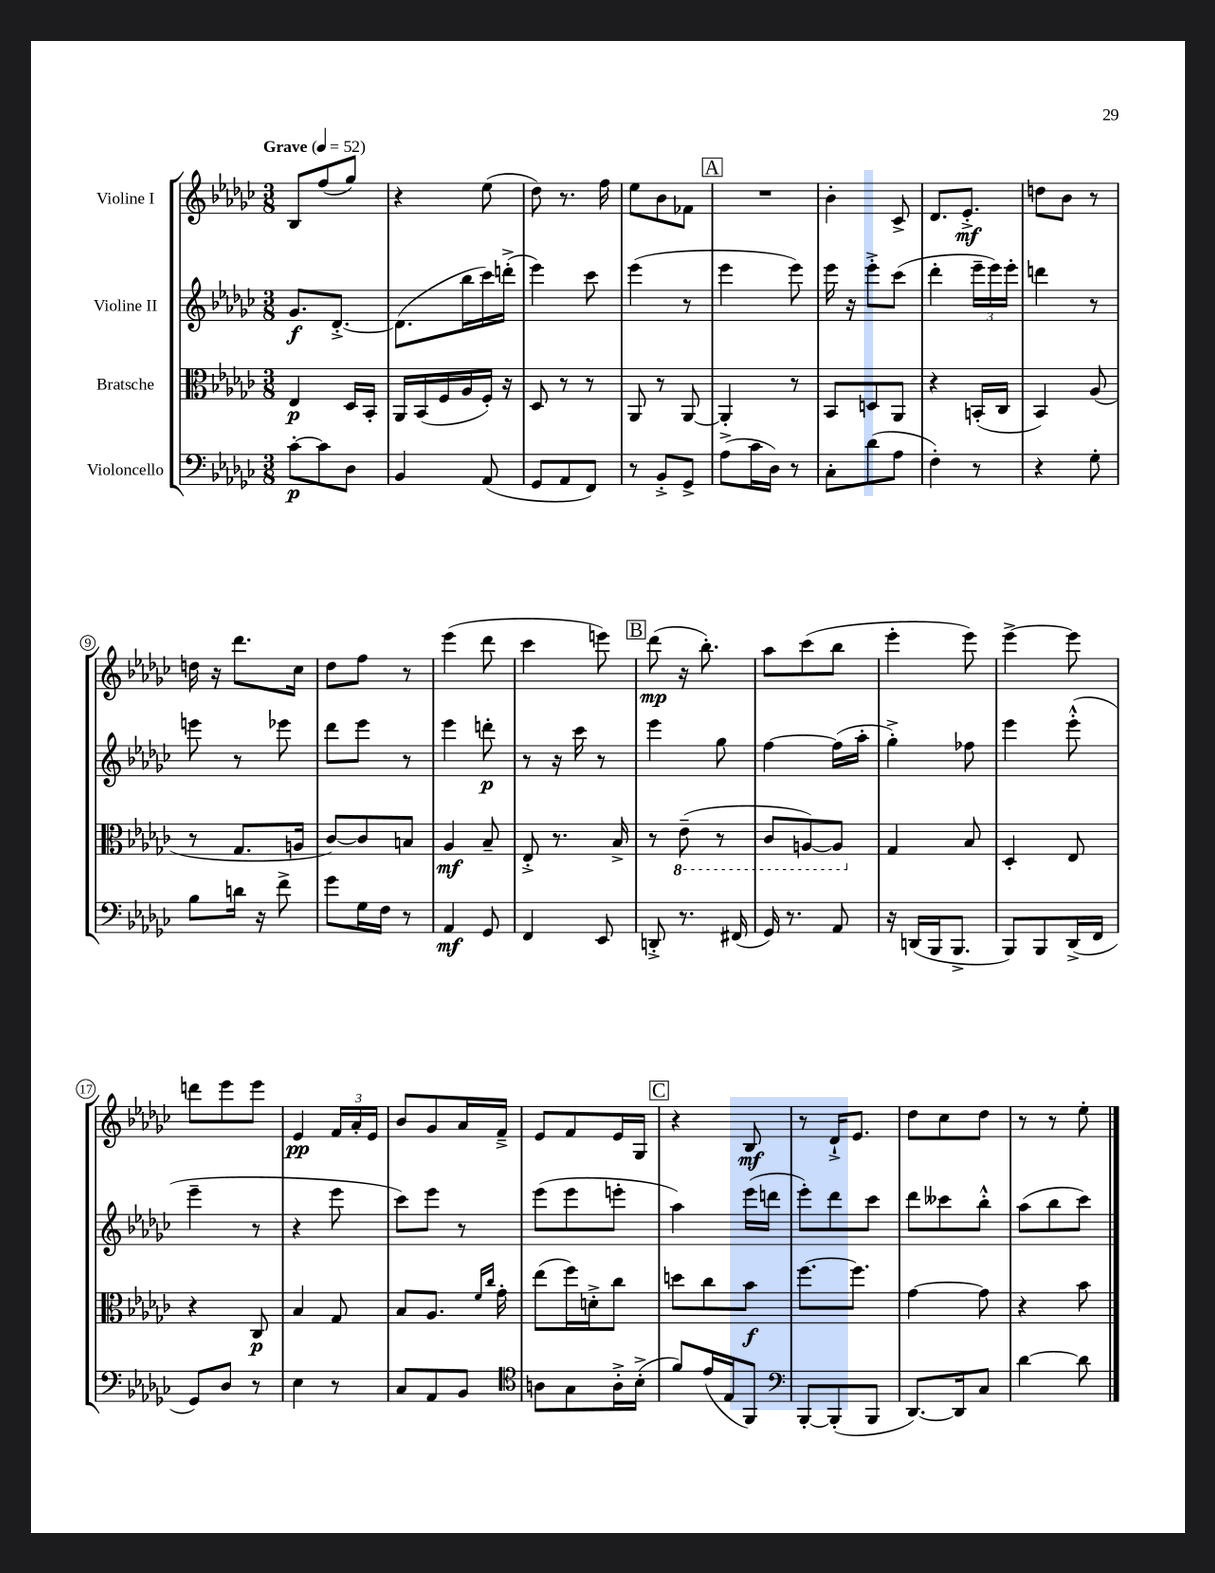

**kern	**dynam	**kern	**dynam	**kern	**dynam	**kern	**dynam
*part4	*part4	*part3	*part3	*part2	*part2	*part1	*part1
*staff4	*staff4	*staff3	*staff3	*staff2	*staff2	*staff1	*staff1
*I"Violoncello	*	*I"Bratsche	*	*I"Violine II	*	*I"Violine I	*
*clefF4	*	*clefC3	*	*clefG2	*	*clefG2	*
*k[b-e-a-d-g-c-]	*	*k[b-e-a-d-g-c-]	*	*k[b-e-a-d-g-c-]	*	*k[b-e-a-d-g-c-]	*
*M3/8	*	*M3/8	*	*M3/8	*	*M3/8	*
*MM52	*	*MM52	*	*MM52	*	*MM52	*
=1	=1	=1	=1	=1	=1	=1	=1
!	!	!	!	!	!	!LO:TX:a:B:t=Grave	!
[8c-'\L	p	4E-/	p	8.g-/L	f	8B-/L	.
8c-\]	.	.	.	.	.	(8ff/	.
.	.	.	.	[8.d-'^/J	.	.	.
8D-\J	.	16D-/LL	.	.	.	8gg-/J)	.
.	.	16BB-'/JJ	.	.	.	.	.
=2	=2	=2	=2	=2	=2	=2	=2
4BB-/	.	16AA-/LL	.	(8.d-\L]	.	4r	.
.	.	(16BB-/	.	.	.	.	.
.	.	16F/	.	.	.	.	.
.	.	16A-/	.	16bb-\L	.	.	.
(8AA-/	.	16F'/JJ)	.	16ccc-\)	.	(8ee-\	.
.	.	16r	.	(16dddn'^\JJ	.	.	.
=3	=3	=3	=3	=3	=3	=3	=3
8GG-/L	.	8D-/	.	4eee-\)	.	8dd-\)	.
8AA-/	.	8r	.	.	.	8.r	.
8FF/J)	.	8r	.	8ccc-\	.	.	.
.	.	.	.	.	.	16ff\	.
=4	=4	=4	=4	=4	=4	=4	=4
8r	.	8AA-/	.	(4eee-\	.	8ee-\L	.
8BB-'^/L	.	8r	.	.	.	8b-\	.
8GG-^/J	.	[8AA-/	.	8r	.	8f-X\J	.
!!LO:REH:place=s1:t=A
=5	=5	=5	=5	=5	=5	=5	=5
(8A-^\L	.	4AA-'/]	.	4eee-\	.	4.r	.
16c-\L	.	.	.	.	.	.	.
16D-\JJ)	.	.	.	.	.	.	.
8r	.	8r	.	8eee-\)	.	.	.
=6	=6	=6	=6	=6	=6	=6	=6
8C-'\L	.	8BB-/L	.	16eee-\	.	4b-'\	.
.	.	.	.	16r	.	.	.
(8d-\	.	8Dn/	.	8eee-'^\L	.	.	.
8A-\J	.	8AA-/J	.	(8ccc-\J	.	8c-^/	.
=7	=7	=7	=7	=7	=7	=7	=7
4F'\)	.	4r	.	4ddd-'\	.	8.d-/L	.
.	.	.	.	.	.	8.e-'^/J	mf
8r	.	(16BBn'/LL	.	24eee-~\LL	.	.	.
.	.	.	.	24eee-\)	.	.	.
.	.	16C-/JJ	.	.	.	.	.
.	.	.	.	24eee-'\JJ	.	.	.
=8	=8	=8	=8	=8	=8	=8	=8
4r	.	4BB-/)	.	4dddn\	.	8ddn\L	.
.	.	.	.	.	.	8b-\J	.
8G-'\	.	(8A-/	.	8r	.	8r	.
!!LO:LB:g=z
=9	=9	=9	=9	=9	=9	=9	=9
8B-\L	.	8r	.	8eeen\	.	16ddn\	.
.	.	.	.	.	.	16r	.
16dn\Jk	.	8.G-/L	.	8r	.	8.ddd-\L	.
16r	.	.	.	.	.	.	.
8f^\	.	.	.	8eee-X\	.	.	.
.	.	16An/Jk	.	.	.	16cc-\Jk	.
=10	=10	=10	=10	=10	=10	=10	=10
8g-\L	.	[8c-/L)	.	8ddd-\L	.	8dd-\L	.
16G-\L	.	8c-/]	.	8eee-\J	.	8ff\J	.
16F\JJ	.	.	.	.	.	.	.
8r	.	8Bn/J	.	8r	.	8r	.
=11	=11	=11	=11	=11	=11	=11	=11
4AA-/	mf	4A-/	mf	4eee-\	.	(4eee-\	.
8GG-/	.	8B-~/	.	8dddn'\	p	8ddd-\	.
=12	=12	=12	=12	=12	=12	=12	=12
4FF/	.	8E-'^/	.	8r	.	4ccc-\	.
.	.	8.r	.	16r	.	.	.
.	.	.	.	16ccc-\	.	.	.
8EE-/	.	.	.	8r	.	8eeen\)	.
.	.	16B-^/	.	.	.	.	.
!!LO:REH:place=s1:t=B
=13	=13	=13	=13	=13	=13	=13	=13
8DDn'^/	.	8r	.	4eee-\	.	(8ddd-\	mp
*	*	*8ba	*	*	*	*	*
8.r	.	(8E-~\	.	.	.	16r	.
.	.	.	.	.	.	8.bb-'\)	.
.	.	8r	.	8gg-\	.	.	.
(16FF#X/	.	.	.	.	.	.	.
=14	=14	=14	=14	=14	=14	=14	=14
16GG-/)	.	8C-/L	.	[4ff\	.	8aa-\L	.
8.r	.	.	.	.	.	.	.
.	.	[8AAn/)	.	.	.	(8ccc-\	.
8AA-/	.	8AA/J]	.	(16ff\LL]	.	8bb-\J	.
.	.	.	.	16aa-'\JJ	.	.	.
=15	=15	=15	=15	=15	=15	=15	=15
*	*	*X8ba	*	*	*	*	*
16r	.	4G-/	.	4gg-'^\)	.	4eee-'\	.
(16DDn/LL	.	.	.	.	.	.	.
16BBB-/J	.	.	.	.	.	.	.
8.BBB-^/J	.	.	.	.	.	.	.
.	.	8B-/	.	8ff-X\	.	8eee-\)	.
=16	=16	=16	=16	=16	=16	=16	=16
8BBB-/L)	.	4D-'/	.	4eee-\	.	[4eee-^\	.
8BBB-/	.	.	.	.	.	.	.
(16DD-^/L	.	8E-/	.	(8eee-'^^\	.	8eee-\]	.
16FF/JJ	.	.	.	.	.	.	.
!!LO:LB:g=z
=17	=17	=17	=17	=17	=17	=17	=17
8GG-/L)	.	4r	.	4eee-~\	.	8dddn\L	.
8D-/J	.	.	.	.	.	8eee-\	.
8r	.	8C-/	p	8r	.	8eee-\J	.
=18	=18	=18	=18	=18	=18	=18	=18
4E-\	.	4B-/	.	4r	.	4e-/	pp
8r	.	8G-/	.	8eee-\	.	24f/LL	.
.	.	.	.	.	.	24a-'/	.
.	.	.	.	.	.	24e-/JJ	.
=19	=19	=19	=19	=19	=19	=19	=19
8C-/L	.	8B-/L	.	8ccc-\L)	.	8b-/L	.
8AA-/	.	8.A-/J	.	8eee-\J	.	8g-/	.
8BB-/J	.	.	.	8r	.	16a-/L	.
.	.	16qqf/LL	.	.	.	.	.
.	.	16qqcc-/JJ	.	.	.	.	.
.	.	16g-'\	.	.	.	16f~^/JJ	.
=20	=20	=20	=20	=20	=20	=20	=20
*clefC4	*	*	*	*	*	*	*
8An\L	.	(8ee-\L	.	(8eee-\L	.	8e-/L	.
8G-\	.	16ff\L)	.	8eee-\	.	8f/	.
.	.	16dn'^\J	.	.	.	.	.
16A'^\L	.	8cc-\J	.	8eeen'\J	.	16e-/L	.
(16B-'^\JJ	.	.	.	.	.	16G-/JJ	.
!!LO:REH:place=s1:t=C
=21	=21	=21	=21	=21	=21	=21	=21
8f/L)	.	8ddn\L	.	4aa-\)	.	4r	.
(16e-/L	.	8cc-\	.	.	.	.	.
16E-/J	.	.	.	.	.	.	.
8FF/J)	.	8b-\J	f	(16eee-\LL	.	8B-/	mf
.	.	.	.	16dddn\JJ	.	.	.
=22	=22	=22	=22	=22	=22	=22	=22
*clefF4	*	*	*	*	*	*	*
[8BBB-'/L	.	[8.ff\L	.	8eee-'\L)	.	8r	.
(8BBB-'/]	.	.	.	8ddd-\	.	16d-`^/KL	.
.	.	8.ff\J]	.	.	.	8.e-/J	.
8BBB-/J	.	.	.	8ccc-\J	.	.	.
=23	=23	=23	=23	=23	=23	=23	=23
[8.DD-/L)	.	[4g-\	.	8ddd-\L	.	8dd-\L	.
.	.	.	.	8ccc--X\	.	8cc-\	.
16DD-/k]	.	.	.	.	.	.	.
8C-/J	.	8g-\]	.	8bb-'^^\J	.	8dd-\J	.
=24	=24	=24	=24	=24	=24	=24	=24
[4d-\	.	4r	.	(8aa-\L	.	8r	.
.	.	.	.	8bb-\	.	8r	.
8d-\]	.	8b-\	.	8ccc-\J)	.	8ee-'\	.
==	==	==	==	==	==	==	==
*-	*-	*-	*-	*-	*-	*-	*-
